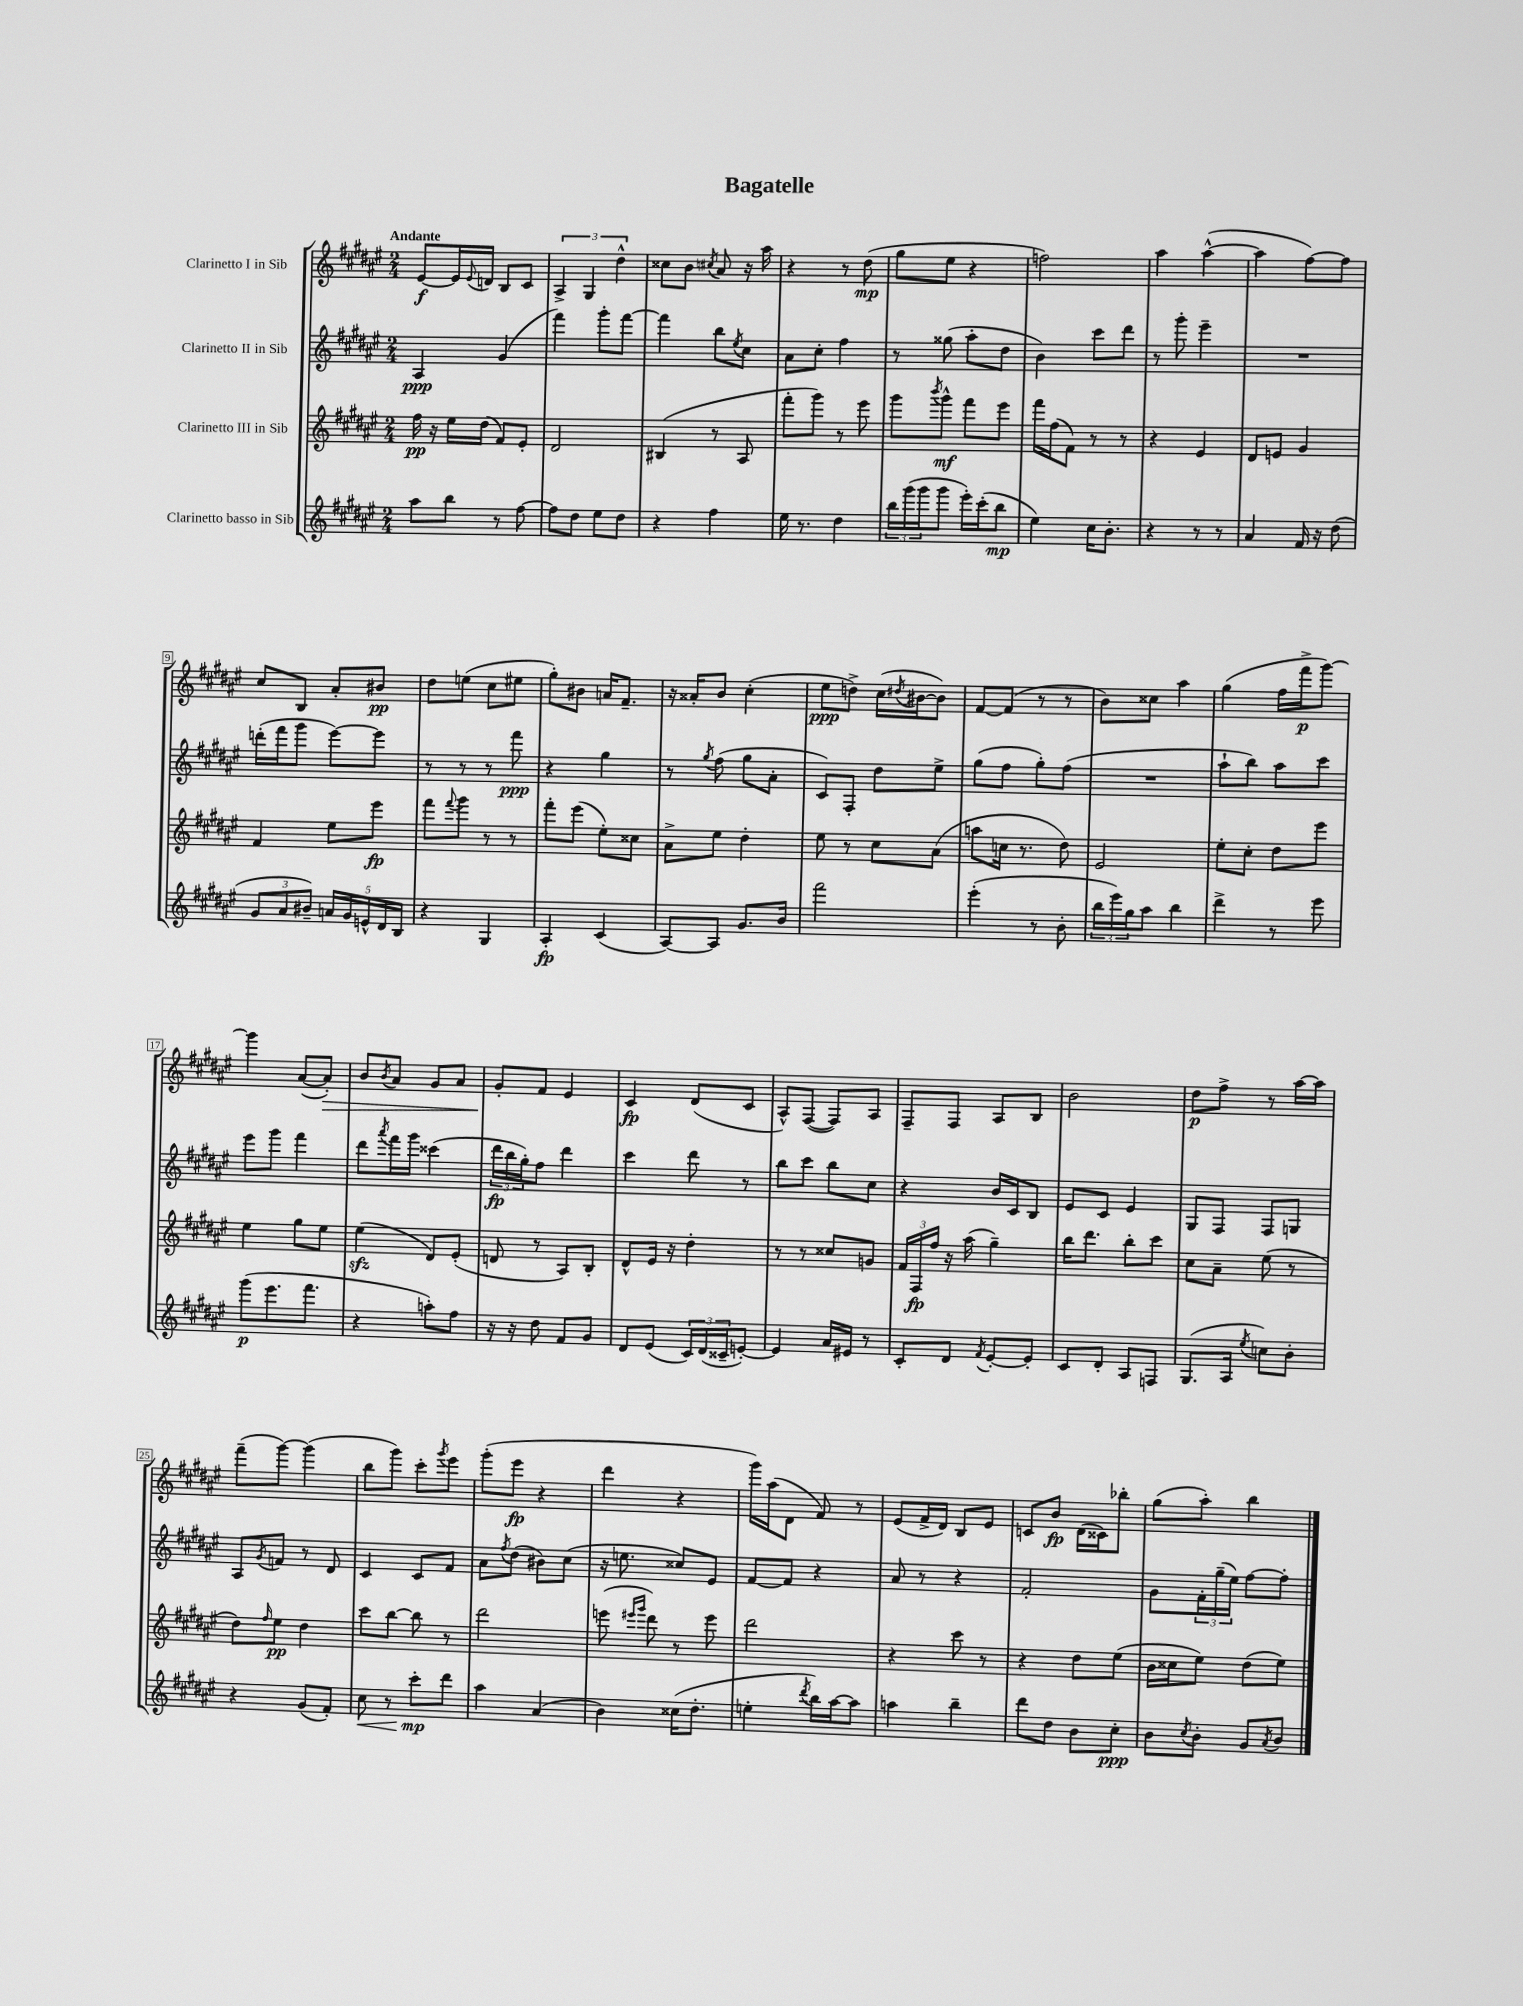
\header { title = "Bagatelle" }
<<
\new StaffGroup <<
\new Staff = "s0" \with { instrumentName = "Clarinetto I in Sib" } {
    \clef treble \key fis \major \numericTimeSignature \time 2/4 \tempo "Andante"
    eis'8~\f eis'16 \appoggiatura { eis'8 } d'16 b8 cis'8 |
    \tuplet 3/2 { ais4-> gis4 dis''4-^ } |
    cisis''8 b'8 \acciaccatura { cis''8 } ais'8 r16 ais''16 |
    r4 r8 dis''8\mp( |
    gis''8 eis''8 r4 |
    f''2) |
    ais''4 ais''4~-^( |
    ais''4 fis''8~) fis''8 |
    cis''8 b8 ais'8-. bis'8\pp |
    dis''8 e''8( cis''8 eis''8 |
    gis''8-.) bis'8 a'16 fis'8.-- |
    r16 aisis'16-. b'8 cis''4-.( |
    eis''8\ppp d''8->) cis''16( \acciaccatura { dis''8 } bis'16~ bis'8) |
    fis'8~ fis'8( r8 r8 |
    b'8) cisis''8 ais''4 |
    gis''4( fis''16 fis'''16->\p gis'''8~) |
    gis'''4 ais'8~( ais'8-.\>) |
    b'8 \acciaccatura { b'8 } ais'8 gis'8 ais'8 |
    gis'8-.\! fis'8 eis'4 |
    cis'4\fp dis'8( cis'8 |
    ais8-^) fis8~( fis8) ais8 |
    fis8-- fis8 ais8 b8 |
    b'2 |
    dis''8\p fis''8-> r8 ais''16~ ais''16 |
    fis'''8--( gis'''8~) gis'''4( |
    b''8 gis'''8) cis'''8-. \acciaccatura { gis'''8 } eis'''8 |
    gis'''8-.( eis'''8\fp r4 |
    dis'''4 r4 |
    gis'''16) ais''16( dis'8 fis'8) r8 |
    eis'8( fis'16-> dis'16) b8 eis'8 |
    c'8 b'8\fp dis'16( cisis'16) bes''8-. |
    gis''8( ais''8-.) b''4 \bar "|." |
}
\new Staff = "s1" \with { instrumentName = "Clarinetto II in Sib" } {
    \clef treble \key fis \major \numericTimeSignature \time 2/4
    ais4\ppp gis'4( |
    fis'''4) gis'''8-. fis'''8~ |
    fis'''4 b''8 \acciaccatura { eis''8 } cis''8 |
    ais'8 cis''8-. fis''4 |
    r8 gisis''8( ais''8-. dis''8 |
    b'4) cis'''8 dis'''8 |
    r8 gis'''8-. eis'''4-- |
    R2 |
    d'''16-.( fis'''16 gis'''8 eis'''8~) eis'''8 |
    r8 r8 r8 fis'''8\ppp |
    r4 gis''4 |
    r8 \acciaccatura { gis''8 } fis''8( gis''8 ais'8-. |
    cis'8) fis8-. dis''8 eis''8-> |
    gis''8( fis''8 gis''8-.) fis''8( |
    R2 |
    ais''8-! b''8) ais''8 cis'''8 |
    eis'''8 gis'''8 fis'''4 |
    dis'''8 \acciaccatura { ais'''8 } fis'''16 gis'''16 cisis'''4( |
    \tuplet 3/2 { dis'''16\fp b''16 gis''16-.) } fis''8 dis'''4 |
    cis'''4 dis'''8 r8 |
    b''8 cis'''8 b''8 cis''8 |
    r4 b'16 cis'16 b8 |
    eis'8 cis'8 eis'4 |
    gis8 fis8 fis8 g8 |
    ais8 \acciaccatura { gis'8 } f'8 r8 dis'8 |
    cis'4 cis'8 fis'8 |
    ais'8 \acciaccatura { fis''8 } dis''8( bis'8) cis''8( |
    r16 e''8. cisis''8) eis'8 |
    fis'8~ fis'8 r4 |
    ais'8 r8 r4 |
    fis'2-. |
    gis'8 \tuplet 3/2 { fis'16-. gis''16--( eis''16) } fis''8~ fis''8-. \bar "|." |
}
\new Staff = "s2" \with { instrumentName = "Clarinetto III in Sib" } {
    \clef treble \key fis \major \numericTimeSignature \time 2/4
    fis''16\pp r16 eis''16 dis''16( fis'8) eis'8-. |
    dis'2 |
    bis4( r8 ais8 |
    fis'''8-. gis'''8) r8 eis'''8 |
    gis'''8 \acciaccatura { b'''8 } gis'''8-^\mf fis'''8 eis'''8 |
    fis'''16 fis''16( fis'8) r8 r8 |
    r4 eis'4 |
    dis'8 e'8 gis'4 |
    fis'4 eis''8 eis'''8\fp |
    fis'''8 \appoggiatura { fis'''8 } gis'''8 r8 r8 |
    fis'''8-. eis'''8( eis''8-.) cisis''8 |
    ais'8-> eis''8 dis''4-. |
    eis''8 r8 cis''8 ais'8( |
    a''8 c''16 r8. dis''8) |
    eis'2 |
    eis''8-. cis''8-. dis''8 eis'''8 |
    eis''4 gis''8 eis''8 |
    eis''4\sfz( dis'8) eis'8-.( |
    d'8 r8 ais8) b8-. |
    dis'8-^ eis'16 r16 dis''4-. |
    r8 r8 cisis''8 g'8 |
    \tuplet 3/2 { fis'16 fis16\fp fis''16 } r16 ais''16( gis''4--) |
    b''16 dis'''8. b''8-. cis'''8 |
    cis''8 ais'8-- eis''8( r8 |
    dis''8) \grace { fis''16 } eis''8\pp dis''4 |
    cis'''8 b''8~ b''8 r8 |
    dis'''2 |
    e'''8( \grace { eis'''16 gis'''16 } dis'''8) r8 eis'''8 |
    dis'''2 |
    r4 cis'''8 r8 |
    r4 dis''8 eis''8( |
    b'16 cisis''16 eis''8) dis''8( eis''8) \bar "|." |
}
\new Staff = "s3" \with { instrumentName = "Clarinetto basso in Sib" } {
    \clef treble \key fis \major \numericTimeSignature \time 2/4
    ais''8 b''8 r8 fis''8~ |
    fis''8 dis''8 eis''8 dis''8 |
    r4 fis''4 |
    eis''16 r8. dis''4 |
    \tuplet 3/2 { b''16 gis'''16( gis'''16 } gis'''8 eis'''16-.) cis'''16-.( b''8\mp |
    eis''4) cis''16 b'8.-. |
    r4 r8 r8 |
    ais'4 fis'16 r16 dis''8( |
    \tuplet 3/2 { gis'8 ais'8 bis'8--) } \tuplet 5/4 { a'16 gis'16 e'16-^ dis'16 b16 } |
    r4 gis4 |
    ais4-.\fp cis'4( |
    ais8~) ais8 gis'8. b'16 |
    fis'''2 |
    eis'''4-.( r8 b'8-. |
    \tuplet 3/2 { b''16 eis'''16) gis''16 } ais''8 b''4 |
    dis'''4-> r8 eis'''8 |
    gis'''8\p( eis'''8. fis'''8. |
    r4 a''8-.) fis''8 |
    r16 r16 dis''8 fis'8 gis'8 |
    dis'8 eis'8( \tuplet 3/2 { cis'16) dis'16( cisis'16-- } e'8~-.) |
    e'4 ais'16 eis'16 r8 |
    cis'8-. dis'8 \acciaccatura { fis'8 } eis'8~-. eis'8-. |
    cis'8 dis'8-. ais8 f8 |
    gis8.( ais16 \acciaccatura { eis''8 } c''8) b'8-. |
    r4 gis'8( fis'8-.) |
    cis''8\< r8 cis'''8-.\mp\! dis'''8 |
    ais''4 ais'4( |
    b'4) cisis''16( dis''8.-. |
    e''4-. \acciaccatura { dis'''8 } b''16) ais''16~ ais''8 |
    a''4 b''4-- |
    dis'''8 dis''8 b'8 cis''8-.\ppp |
    b'8 \acciaccatura { cis''8 } b'8-. gis'8 \acciaccatura { ais'8 } b'8 \bar "|." |
}
>>
>>
\layout { \context { \Score \override BarNumber.stencil = #(make-stencil-boxer 0.1 0.3 ly:text-interface::print) } }
